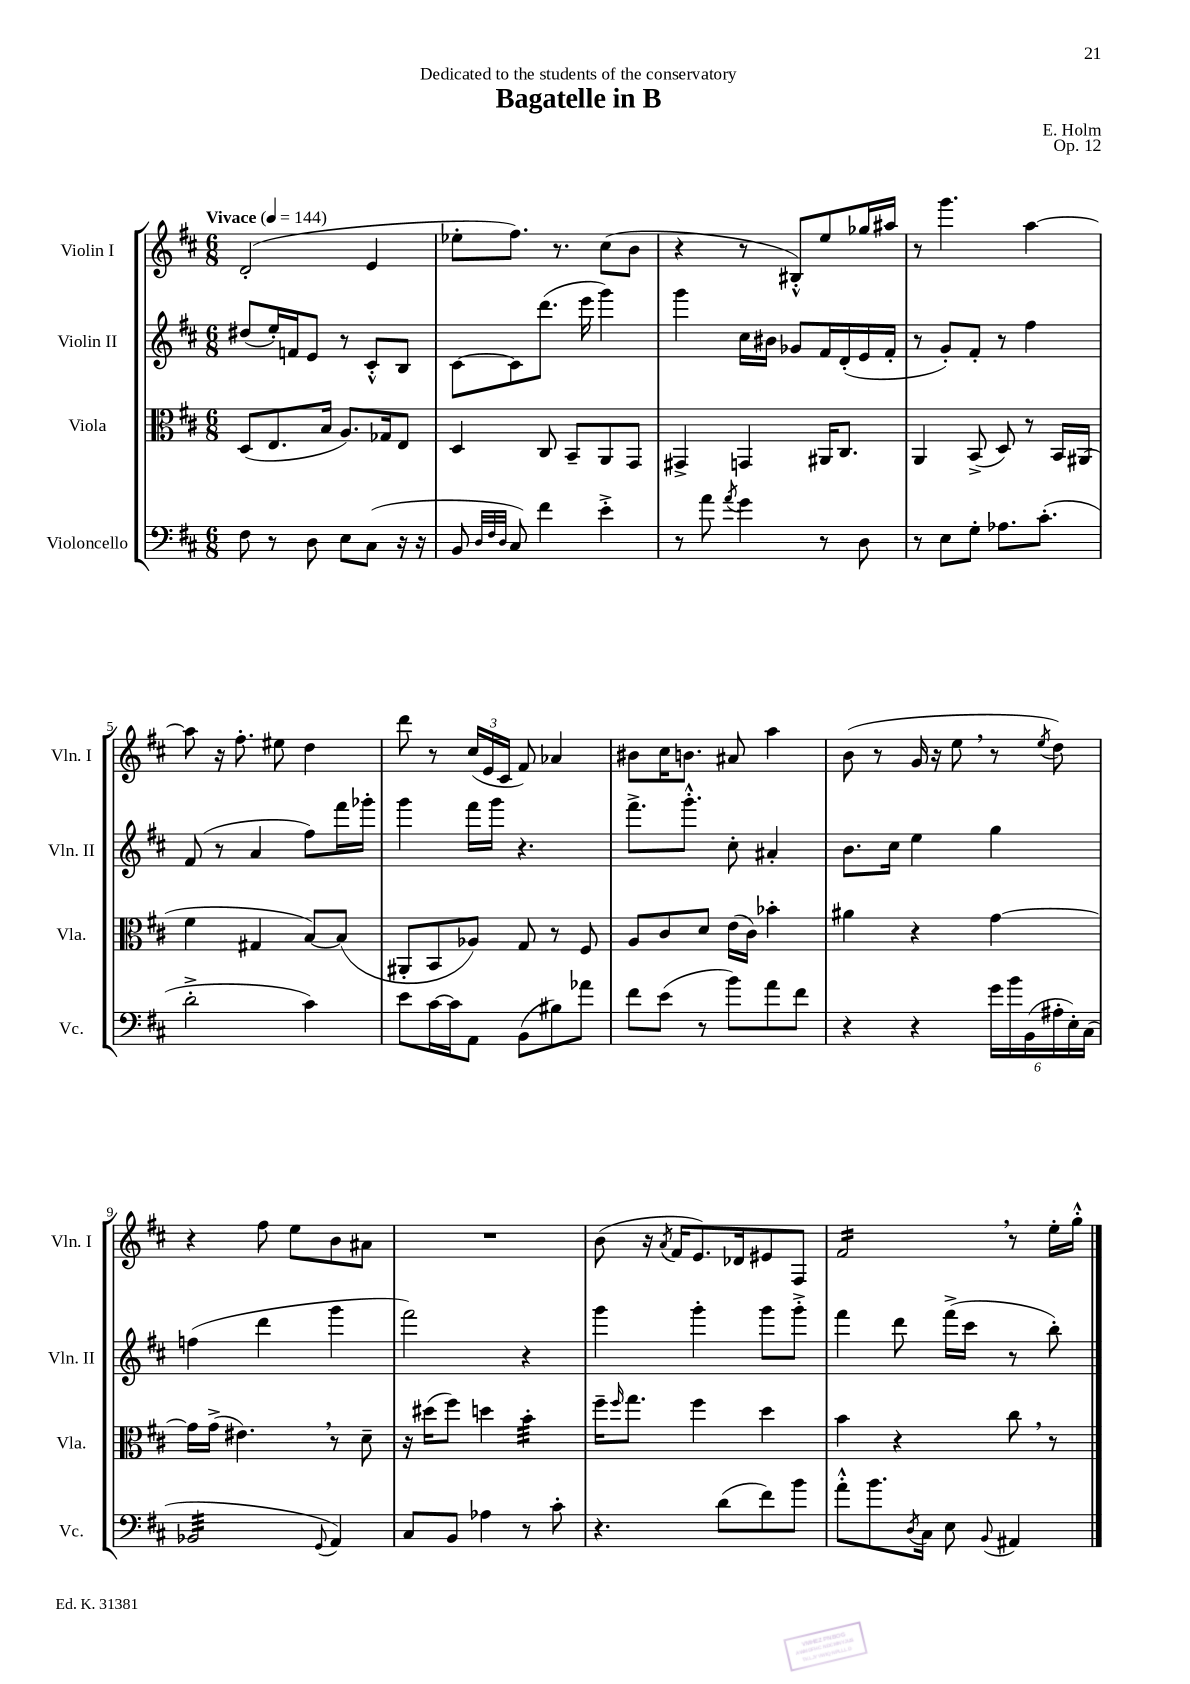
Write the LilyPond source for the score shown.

\header { title = "Bagatelle in B" composer = "E. Holm" dedication = "Dedicated to the students of the conservatory" opus = "Op. 12" }
<<
\new StaffGroup <<
\new Staff = "s0" \with { instrumentName = "Violin I" shortInstrumentName = "Vln. I" } {
    \clef treble \key d \major \numericTimeSignature \time 6/8 \tempo "Vivace" 4 = 144
    d'2-.( e'4 |
    ees''8-. fis''8.) r8. cis''8( b'8 |
    r4 r8 bis8-.-^) e''8 ges''16 ais''16 |
    r8 g'''4. a''4~ |
    a''8 r16 fis''8.-. eis''8 d''4 |
    d'''8 r8 \tuplet 3/2 { cis''16( e'16 cis'16 } fis'8) aes'4 |
    bis'8 cis''16 b'8. ais'8 a''4 |
    b'8( r8 g'16 r16 e''8 \breathe r8 \acciaccatura { e''8 } d''8) |
    r4 fis''8 e''8 b'8 ais'8 |
    R2. |
    b'8( r16 \acciaccatura { a'8 } fis'16 e'8.) des'16 eis'8 fis8 |
    fis'2:16 \breathe r8 e''16-. g''16-.-^ \bar "|." |
}
\new Staff = "s1" \with { instrumentName = "Violin II" shortInstrumentName = "Vln. II" } {
    \clef treble \key d \major \numericTimeSignature \time 6/8
    dis''8( e''16-.) f'16 e'8 r8 cis'8-.-^ b8 |
    cis'8~ cis'8 d'''8.( e'''16 g'''4) |
    g'''4 cis''16 bis'16 ges'8 fis'16 d'16-.( e'16 fis'16-. |
    r8 g'8-.) fis'8-. r8 fis''4 |
    fis'8( r8 a'4 fis''8) fis'''16 ges'''16-. |
    g'''4 fis'''16 g'''16 r4. |
    fis'''8.-> g'''8.-.-^ cis''8-. ais'4-. |
    b'8. cis''16 e''4 g''4 |
    f''4( d'''4 g'''4 |
    fis'''2) r4 |
    g'''4 g'''4-. g'''8 g'''8-.-> |
    fis'''4 d'''8 fis'''16->( cis'''16 r8 b''8-.) \bar "|." |
}
\new Staff = "s2" \with { instrumentName = "Viola" shortInstrumentName = "Vla." } {
    \clef alto \key d \major \numericTimeSignature \time 6/8
    d8( e8. b16 a8.) ges16 e8 |
    d4 cis8 b,8-- a,8 g,8 |
    gis,4-> g,4 ais,16 cis8. |
    a,4 b,8->( d8) r8 b,16 ais,16( |
    fis'4 gis4 b8~) b8( |
    ais,8-. b,8 aes8) g8 r8 fis8 |
    a8 cis'8 d'8 e'16( cis'16) bes'4-. |
    ais'4 r4 g'4~ |
    g'16 g'16->( eis'4.) \breathe r8 d'8-- |
    r16 dis''16( fis''8) d''4 b'4:32-. |
    fis''16-- \grace { fis''16 } g''8. fis''4 d''4 |
    b'4 r4 cis''8 \breathe r8 \bar "|." |
}
\new Staff = "s3" \with { instrumentName = "Violoncello" shortInstrumentName = "Vc." } {
    \clef bass \key d \major \numericTimeSignature \time 6/8
    fis8 r8 d8 e8 cis8( r16 r16 |
    b,8 \grace { d32 fis32 d32 } cis8) fis'4 e'4-.-> |
    r8 a'8 \acciaccatura { a'8 } g'4 r8 d8 |
    r8 e8 g8-. aes8. cis'8.-.( |
    d'2-.-> cis'4) |
    e'8 cis'16~ cis'16 a,8 b,8( bis8) aes'8 |
    fis'8 e'8( r8 b'8) a'8 fis'8 |
    r4 r4 \tuplet 6/4 { g'16 b'16 b,16( ais16-. e16-.) cis16( } |
    bes,2:32 \appoggiatura { g,8 } a,4) |
    cis8 b,8 aes4 r8 cis'8-. |
    r4. d'8( fis'8) b'8 |
    a'8-.-^ b'8. \acciaccatura { d8 } cis16 e8 \appoggiatura { b,8 } ais,4 \bar "|." |
}
>>
>>
